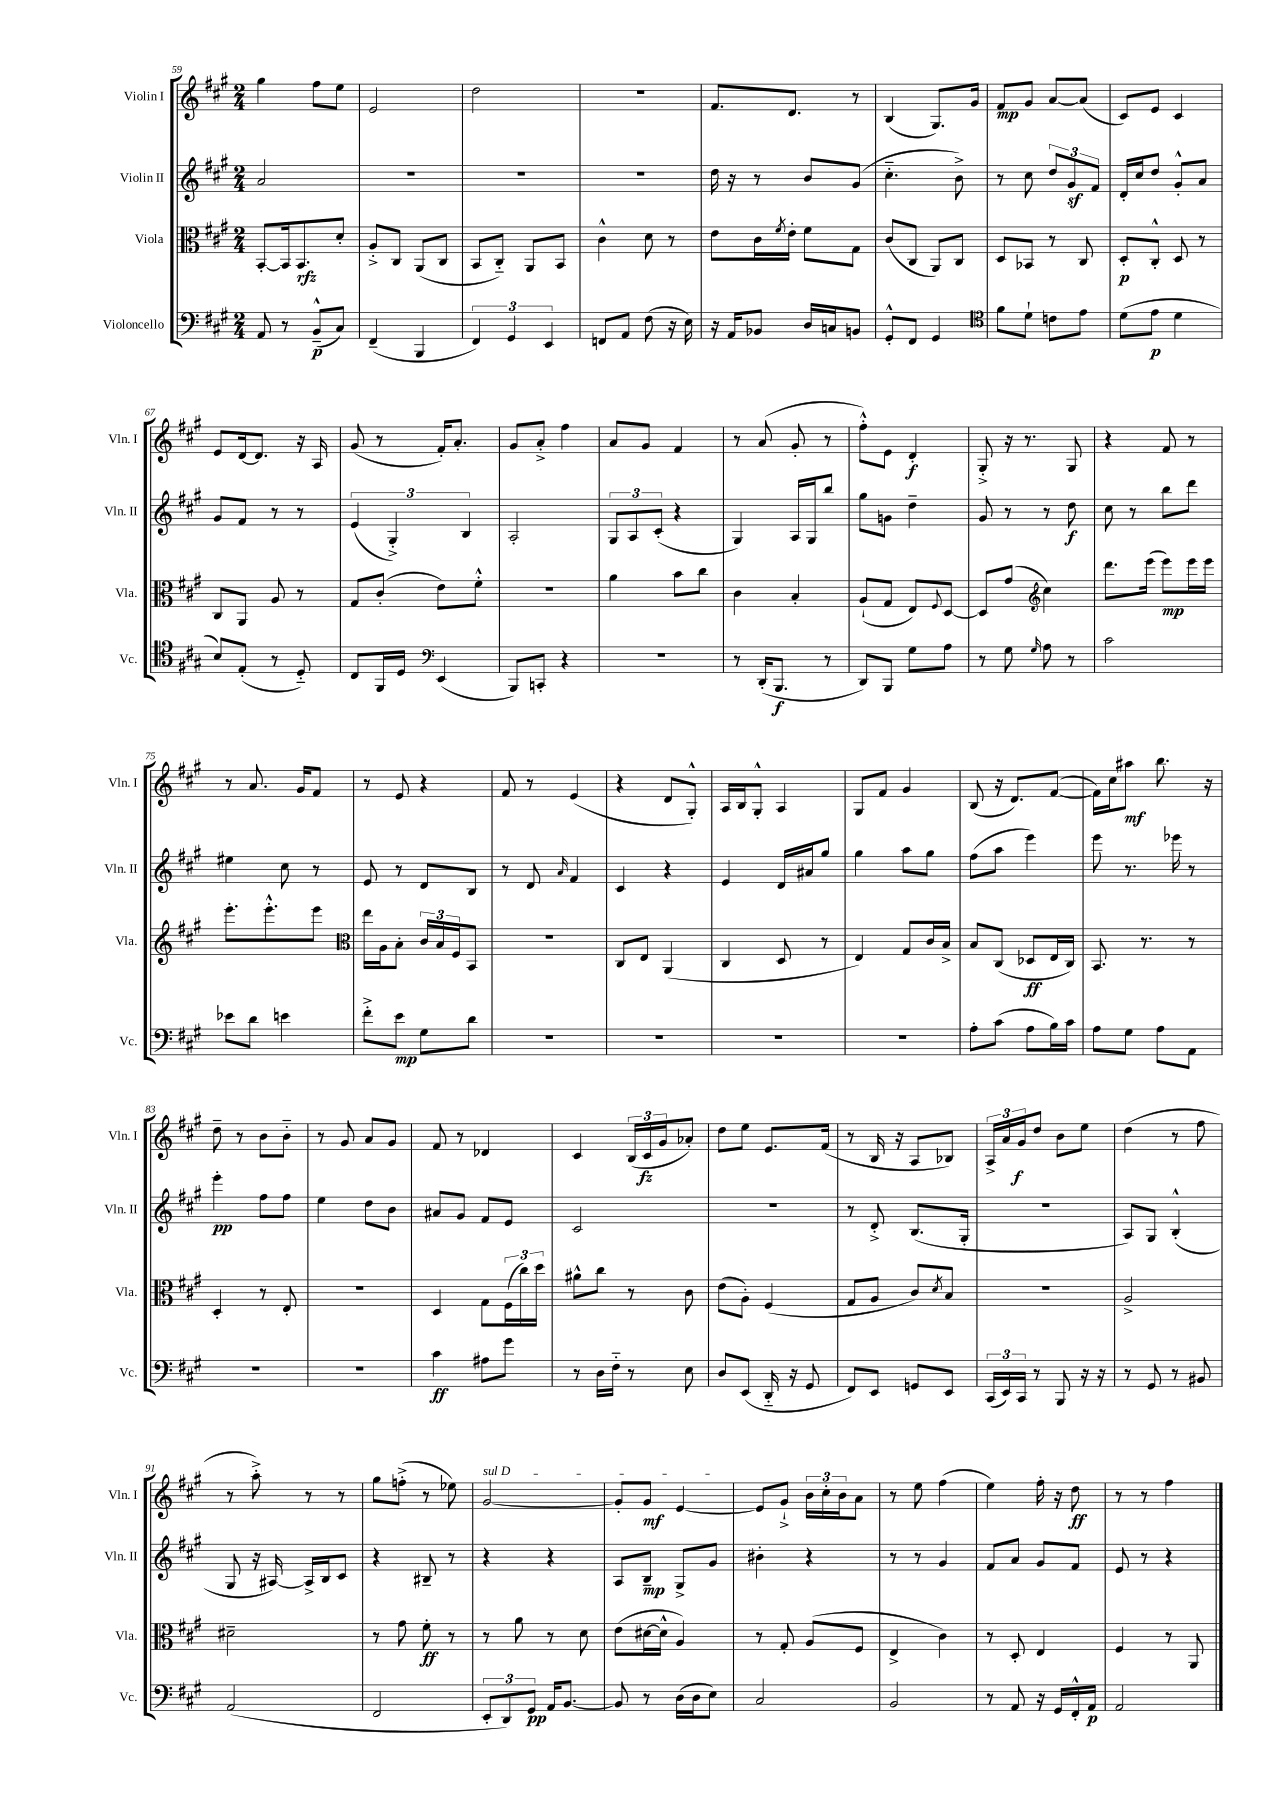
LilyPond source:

<<
\new StaffGroup <<
\new Staff = "s0" \with { instrumentName = "Violin I" shortInstrumentName = "Vln. I" } {
    \clef treble \key a \major \numericTimeSignature \time 2/4
    gis''4 fis''8 e''8 |
    e'2 |
    d''2 |
    R2 |
    fis'8. d'8. r8 |
    b4( gis8.) gis'16 |
    fis'8\mp gis'8 a'8~ a'8( |
    cis'8) e'8 cis'4 |
    e'8 d'16~ d'8. r16 a16 |
    gis'8( r8 fis'16-.) a'8.-. |
    gis'8 a'8-.-> fis''4 |
    a'8 gis'8 fis'4 |
    r8 a'8( gis'8-. r8 |
    fis''8-.-^) e'8 d'4-.\f |
    gis8-.-> r16 r8. gis8 |
    r4 fis'8 r8 |
    r8 a'8. gis'16 fis'8 |
    r8 e'8 r4 |
    fis'8 r8 e'4( |
    r4 d'8 gis8-.-^) |
    a16 b16 gis8-.-^ a4 |
    gis8 fis'8 gis'4 |
    b8( r16 d'8.) fis'8~( |
    fis'16) cis''16 ais''8\mf b''8. r16 |
    d''8-- r8 b'8 b'8-_ |
    r8 gis'8 a'8 gis'8 |
    fis'8 r8 des'4 |
    cis'4 \tuplet 3/2 { b16( cis'16\fz gis'16 } aes'8-.) |
    d''8 e''8 e'8. fis'16( |
    r8 b16 r16 a8 bes8) |
    \tuplet 3/2 { a16-> a'16 gis'16\f } d''8 b'8 e''8 |
    d''4( r8 fis''8 |
    r8 a''8-.->) r8 r8 |
    gis''8 f''8-.->( r8 ees''8) |
    \once \override TextSpanner.bound-details.left.text = \markup { \italic "sul D" } gis'2~\startTextSpan |
    gis'8-. gis'8\mf e'4~\stopTextSpan |
    e'8 gis'8-!-> \tuplet 3/2 { b'16 cis''16-. b'16 } a'8 |
    r8 e''8 fis''4( |
    e''4) fis''16-. r16 d''8\ff |
    r8 r8 fis''4 \bar "|." |
}
\new Staff = "s1" \with { instrumentName = "Violin II" shortInstrumentName = "Vln. II" } {
    \clef treble \key a \major \numericTimeSignature \time 2/4
    a'2 |
    R2 |
    R2 |
    R2 |
    d''16 r16 r8 b'8 gis'8( |
    cis''4.-_ b'8->) |
    r8 cis''8 \tuplet 3/2 { d''8 gis'8\sf fis'8 } |
    d'16-. cis''16 d''8 gis'8-.-^ a'8 |
    gis'8 fis'8 r8 r8 |
    \tuplet 3/2 { e'4( gis4-.->) b4 } |
    a2-. |
    \tuplet 3/2 { gis8 a8 cis'8-.( } r4 |
    gis4) a16 gis16 b''8 |
    gis''8 g'8 d''4-- |
    gis'8 r8 r8 d''8\f |
    cis''8 r8 b''8 d'''8 |
    eis''4 cis''8 r8 |
    e'8 r8 d'8 b8 |
    r8 d'8 \grace { a'16 } fis'4 |
    cis'4 r4 |
    e'4 d'16 ais'16 gis''8 |
    gis''4 a''8 gis''8 |
    fis''8( a''8 e'''4) |
    e'''8 r8. ees'''16 r8 |
    e'''4-.\pp fis''8 fis''8 |
    e''4 d''8 b'8 |
    ais'8 gis'8 fis'8 e'8 |
    cis'2 |
    R2 |
    r8 d'8-.-> b8.( gis16-. |
    r2 |
    a8) gis8 b4-.-^( |
    gis8 r16 ais16~) ais16-> b16 cis'8 |
    r4 bis8-- r8 |
    r4 r4 |
    a8 b8--\mp gis8-> gis'8 |
    bis'4-. r4 |
    r8 r8 gis'4 |
    fis'8 a'8 gis'8 fis'8 |
    e'8 r8 r4 \bar "|." |
}
\new Staff = "s2" \with { instrumentName = "Viola" shortInstrumentName = "Vla." } {
    \clef alto \key a \major \numericTimeSignature \time 2/4
    b,8~-. b,16 b,8.\rfz d'8-. |
    a8-.-> cis8 a,8( cis8 |
    b,8 cis8-_) a,8 b,8 |
    cis'4-^ d'8 r8 |
    e'8 cis'16 \acciaccatura { fis'8 } e'16-. fis'8 gis8 |
    cis'8( cis8 a,8) cis8 |
    d8 bes,8 r8 cis8 |
    d8-.\p cis8-.-^ d8 r8 |
    cis8 a,8 a8 r8 |
    gis8 cis'8-.( e'8) fis'8-.-^ |
    r2 |
    a'4 b'8 cis''8 |
    cis'4 b4-. |
    a8-!( gis8 e8) \appoggiatura { fis8 } d8~ |
    d8 gis'8( \clef treble cis''4) |
    d'''8. e'''16( e'''8\mp) e'''16 e'''16 |
    e'''8.-. e'''8.-.-^ e'''8 |
    \clef alto e''16 a16 b8-. \tuplet 3/2 { cis'16 b16 fis16 } b,8 |
    r2 |
    cis8 e8 a,4( |
    cis4 d8 r8 |
    e4) gis8 cis'16 b16-> |
    b8 cis8( des8\ff e16 cis16) |
    b,8. r8. r8 |
    d4-. r8 e8-. |
    R2 |
    d4 gis8 \tuplet 3/2 { fis16( cis''16) d''16 } |
    ais'8-^ cis''8 r8 cis'8 |
    e'8( a8-.) fis4( |
    gis8 a8 cis'8) \acciaccatura { d'8 } b8 |
    r2 |
    a2-> |
    dis'2-- |
    r8 gis'8 fis'8-.\ff r8 |
    r8 a'8 r8 d'8 |
    e'8( dis'16~ dis'16-^ a4) |
    r8 gis8-. a8( fis8 |
    e4-> cis'4) |
    r8 d8-. e4 |
    fis4 r8 a,8 \bar "|." |
}
\new Staff = "s3" \with { instrumentName = "Violoncello" shortInstrumentName = "Vc." } {
    \clef bass \key a \major \numericTimeSignature \time 2/4
    a,8 r8 b,8---^\p( cis8) |
    fis,4--( b,,4 |
    \tuplet 3/2 { fis,4) gis,4 e,4 } |
    f,8 a,8 fis8( r16 e16) |
    r16 a,16 bes,8 d16 c16 b,8 |
    gis,8-.-^ fis,8 gis,4 |
    \clef tenor fis'8 d'8-! c'8 e'8 |
    d'8( e'8\p d'4 |
    b8) e8-.( r8 d8-_) |
    cis8 fis,16 d16 \clef bass e,4( |
    b,,8) c,8-. r4 |
    r2 |
    r8 d,16-.( b,,8.\f r8 |
    d,8) b,,8 gis8 a8 |
    r8 gis8 \grace { gis16 } a8 r8 |
    cis'2 |
    ees'8 d'8 e'4 |
    fis'8-.-> e'8\mp gis8 d'8 |
    R2 |
    R2 |
    R2 |
    R2 |
    a8-. cis'8( a8 b16) cis'16 |
    a8 gis8 a8 a,8 |
    R2 |
    R2 |
    cis'4\ff ais8 gis'8 |
    r8 d16 fis16-_ r8 e8 |
    d8 e,8( d,16-_ r16 gis,8 |
    fis,8) e,8 g,8 e,8 |
    \tuplet 3/2 { cis,16( e,16) cis,16 } r8 b,,8 r16 r16 |
    r8 gis,8 r8 bis,8 |
    a,2( |
    fis,2 |
    \tuplet 3/2 { e,8-. d,8) gis,8\pp } a,16 b,8.~ |
    b,8 r8 d16( d16 e8) |
    cis2 |
    b,2 |
    r8 a,8 r16 gis,16 fis,16-.-^ a,16\p |
    a,2 \bar "|." |
}
>>
>>
\layout { \context { \Score currentBarNumber = #59 } }
